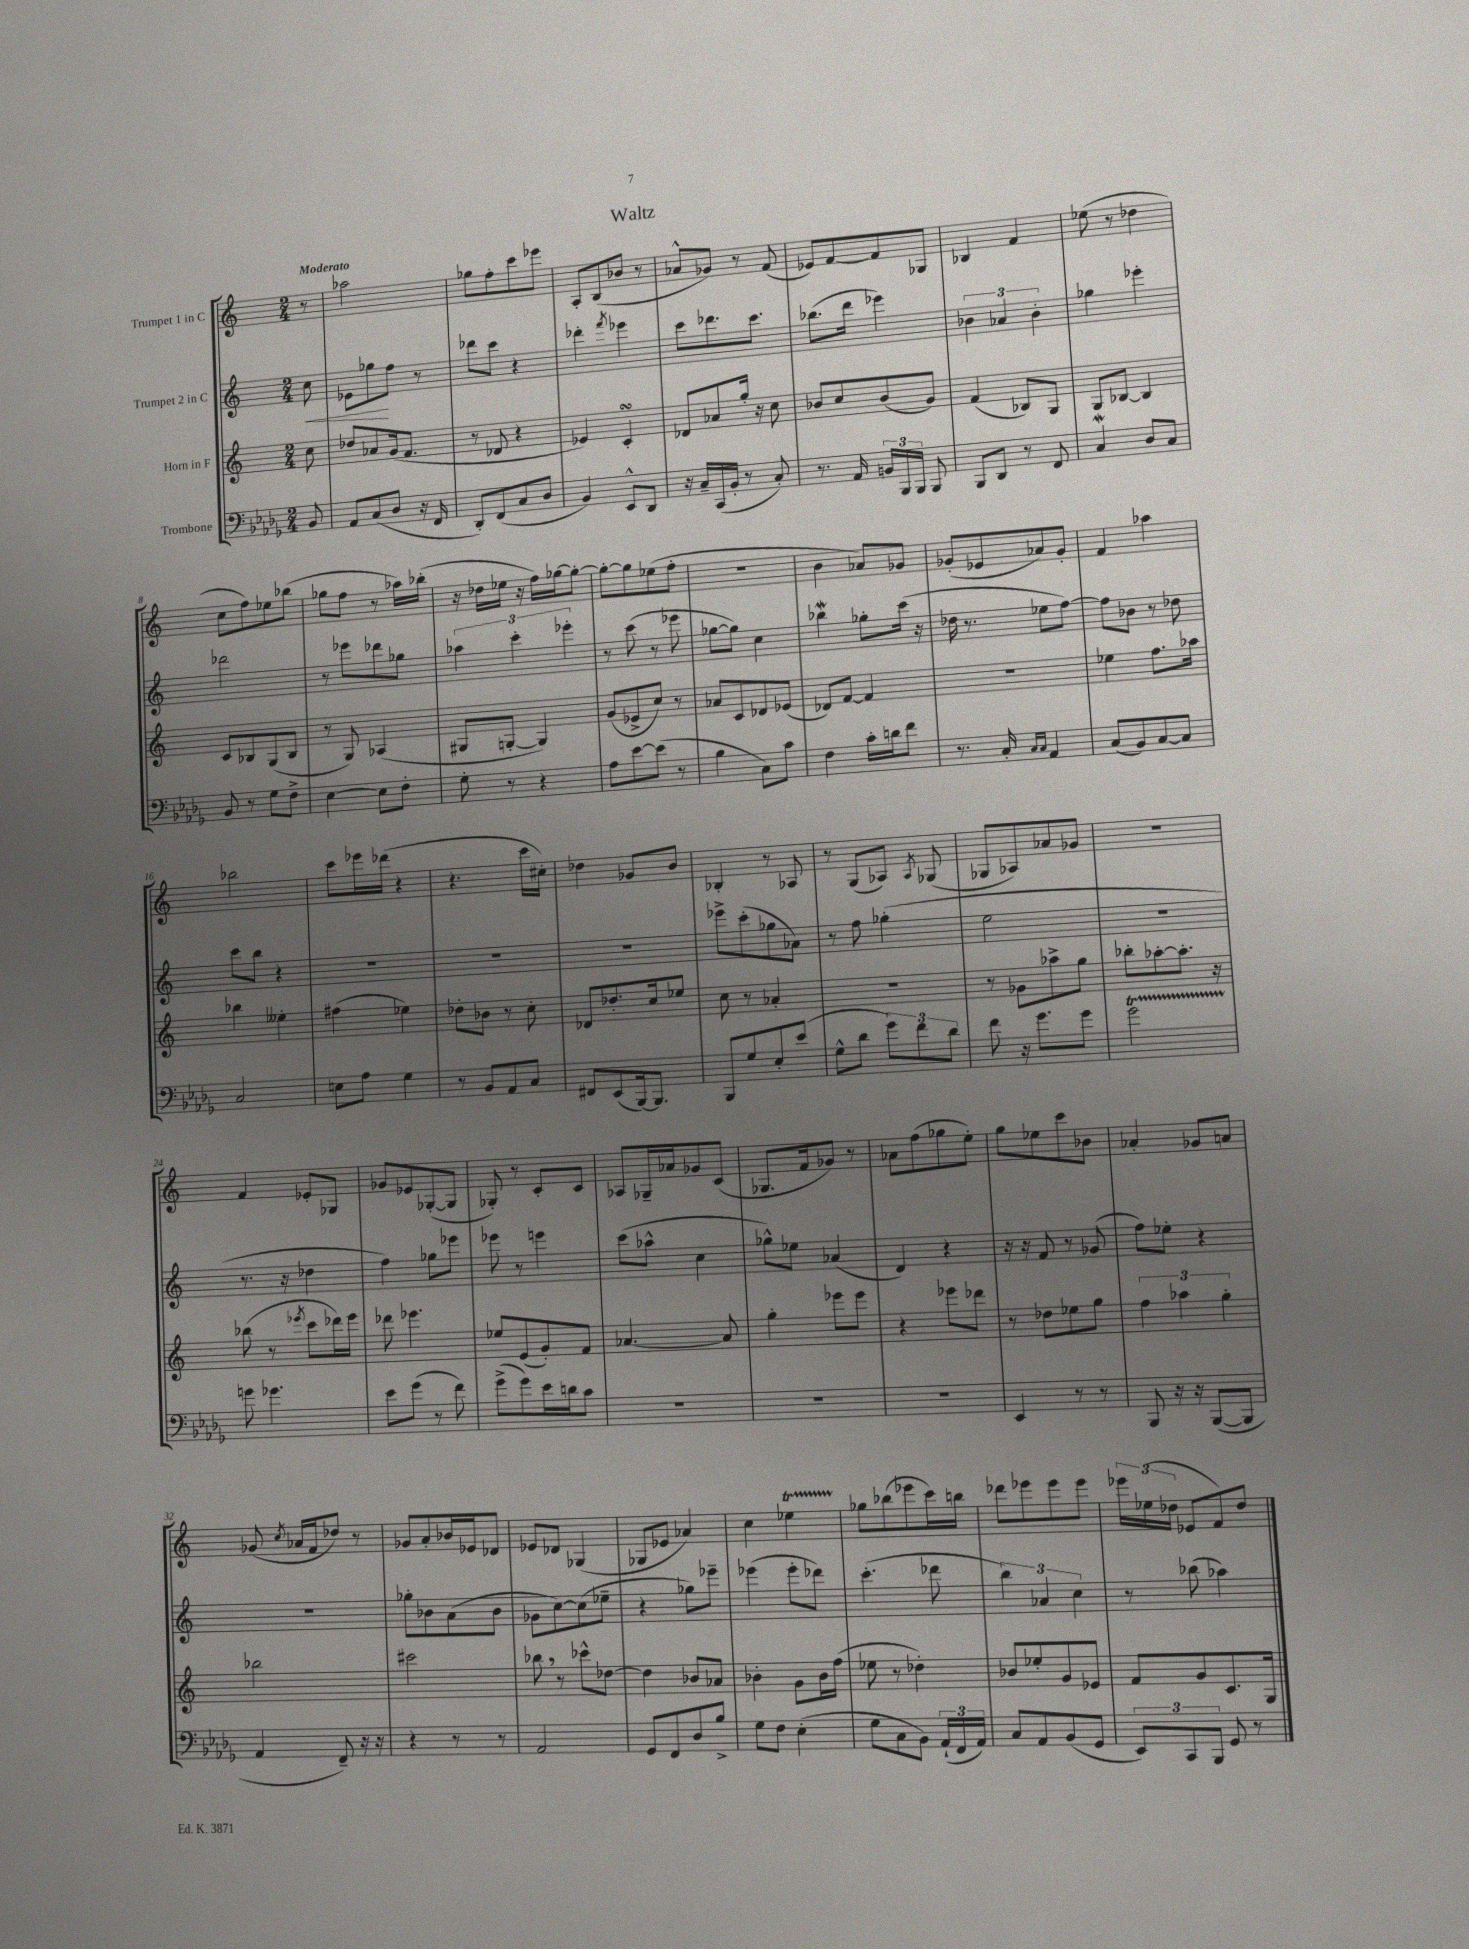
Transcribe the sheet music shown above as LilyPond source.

\header { title = "Waltz" }
<<
\new StaffGroup <<
\new Staff = "s0" \with { instrumentName = "Trumpet 1 in C" } {
    \clef treble \key c \major \numericTimeSignature \time 2/4 \partial 8 \tempo "Moderato"
    \autoBeamOff r8 |
    aes''2 |
    ges''8[ f''8-. c'''8 ees'''8] |
    a8[-. b8( bes'8] r8 |
    aes'8[-^ ges'8]) r8 f'8( |
    ees'8[) f'8~ f'8 ges8] |
    bes4 f'4 |
    ees''8( r8 des''4 |
    c''8[ f''8) ees''8 bes''8]( |
    ges''8[ f''8] r8 aes''16[) bes''16]-.( |
    r16 des''16[ ees''16] r16 f''16[) ges''16~ ges''8]~-. |
    ges''8[~-. ges''8 ees''8( f''8]-. |
    r2 |
    b'4 aes'8[) ges'8] |
    ges'8[-.( ees'8 aes'8) ges'8]-. |
    f'4 aes''4 |
    bes''2 |
    c'''8[ ees'''16 des'''16]( r4 |
    r4. c'''16[ cis''16]-.) |
    des''4 ges'8[ b'8] |
    bes4-. r8 aes8 |
    r8 g8[( aes8]) \acciaccatura { aes8 } ges8( |
    ges8[ aes8) aes'8 ges'8] |
    R2 |
    f'4 ees'8[-. ges8] |
    ges'8[ ees'8 ges8~-.( ges8] |
    ges8-.) r8 c'8[-. c'8] |
    aes8[ ges16-- aes'16 ges'8 c'8]( |
    ges8.[ f'16 ges'8]) r8 |
    aes'8[ f''8( ges''8 e''8]-.) |
    g''8[ ees''8 c'''8 bes'8] |
    aes'4-. ges'8[ a'8] |
    ges'8( \acciaccatura { c''8 } aes'16[ f'16 des''8]) r8 |
    ges'8[ a'8-. bes'16 ees'16 des'8] |
    ees'8[ des'8] ges4( |
    ges8[ ees'8] aes'4) |
    c''4 ees''4\startTrillSpan |
    ges''8[\stopTrillSpan bes''8( ees'''8 c'''16) b''16] |
    des'''8[ ees'''8 ees'''8 ees'''8] |
    \tuplet 3/2 { ees'''16[ ees''16( des''16] } ees'8[ f'8) des''8] \bar "|." |
}
\new Staff = "s1" \with { instrumentName = "Trumpet 2 in C" } {
    \clef treble \key c \major \numericTimeSignature \time 2/4 \partial 8
    \autoBeamOff c''8\< |
    ees'8[ ges''8\! f''8] r8 |
    des'''8[ c'''8] r4 |
    des'''4-. \acciaccatura { f'''8 } ees'''4 |
    c'''8[ des'''8. c'''8.] |
    bes''8.[( d'''16] ees'''4) |
    \tuplet 3/2 { bes'4 aes'4 bes'4-. } |
    ges''4 ees'''4-. |
    des'''2 |
    r8 ees'''8[ des'''8 ges''8] |
    \tuplet 3/2 { aes''4 c'''4-. ees'''4-. } |
    r8 c'''8( r8 ees'''8 |
    ges''8[~ ges''8]) c''4 |
    bes''4\mordent ges''8[-. c'''16]( r16 |
    des''16 r8. ees''8[ f''8]~) |
    f''8[ bes'8] r8 des''8 |
    c'''8[ b''8] r4 |
    R2 |
    R2 |
    R2 |
    ees'''8[-> c'''8-.( ges''8 aes'8]) |
    r8 f''8 ges''4-.( |
    e''2 |
    R2 |
    r8. r16 des''4 |
    f''4) ges''8[ ees'''8] |
    ees'''8 r8 e'''4 |
    c'''8[( aes''8]-^ c''4 |
    ges''8[-^) ees''8] aes'4( |
    d'4) r4 |
    r16 r16 f'8 r8 ges'8( |
    f''8[) ees''8]-. r4 |
    R2 |
    ges''8[-. bes'8 a'8( bes'8] |
    ges'8[ c''8~) c''8( ees''8]-- |
    r4 ges''8[) ees'''8]-- |
    ees'''4( ees'''8[-. des'''8]) |
    c'''4.-.( des'''8 |
    \tuplet 3/2 { b''4) aes'4 c''4 } |
    r8 bes''8( aes''4) \bar "|." |
}
\new Staff = "s2" \with { instrumentName = "Horn in F" } {
    \clef treble \key c \major \numericTimeSignature \time 2/4 \partial 8
    \autoBeamOff c''8 |
    des''8[ aes'8 g'16( f'8.] |
    r8 des'8 r4 |
    ees'4) c'4-.\turn |
    des'8[ aes'8 g''16]-. r16 c''8 |
    bes'8[ c''8 bes'8( g'8]) |
    f'4( bes8[) g8] |
    g8[ bes8]~ bes4 |
    c'8[ bes8 g8( bes8] |
    r8 g8) aes4( |
    gis8[ g8]~-. g4) |
    g'8[( ees'8-> c''8]) r8 |
    aes'8[ c'8 des'8 ees'8]( |
    des'8[) f'8]~ f'4 |
    r2 |
    ees''4 f''8.[ aes''16] |
    bes''4 eeses''4-. |
    fis''4( ees''4) |
    des''8[-. bes'8] r8 c''8-. |
    des'8[ des''8.-. c''16 ees''8] |
    c''8 r8 aes'4-. |
    R2 |
    r8 ges'8[ aes''8-> g''8] |
    bes''8[-. aes''8~-. aes''8.]-. r16 |
    bes''8( r8 \acciaccatura { ees'''8 } c'''8[ des'''16) ees'''16] |
    des'''8 ees'''4. |
    ees''8[ e'8( g'8-.) f'8] |
    aes'4.~ aes'8 |
    g''4-. ees'''8[ ees'''8] |
    r4 ees'''8[ des'''8] |
    r8 des''8[ ees''8 g''8] |
    \tuplet 3/2 { f''4 aes''4 g''4-. } |
    bes''2 |
    cis'''2 |
    bes''8 \breathe r8 ces'''8[-^ des''8]~ |
    des''4 bes'8[ aes'8] |
    bes'4-. g'8[ bes'16 f''16]( |
    ees''8 r8 des''4-.) |
    bes'8[ ees''8-. g'8 ees'8] |
    f'8[ g'8 c'8. g16] \bar "|." |
}
\new Staff = "s3" \with { instrumentName = "Trombone" } {
    \clef bass \key des \major \numericTimeSignature \time 2/4 \partial 8
    \autoBeamOff bes,8 |
    aes,8[ c8( des8] r16 f,16 |
    des,8[-.) f,8( c8 des8] |
    bes,4) ees,8[-^ des,8] |
    r16 c16[-- c,16( bes,16]-. r8 c8-.) |
    r8. aes,16 \tuplet 3/2 { b,16[ bes,,16 bes,,16] } bes,,8 |
    bes,,8[ des,8] r8 f,8 |
    c4\mordent des8[ c8] |
    bes,8 r8 ges8[ f8]-> |
    ees4~ ees8[ f8]-. |
    ges8-. r8 r4 |
    aes8[ ees'8~ ees'8]( r8 |
    bes4 c8[) c'8] |
    f4 c'16[-. d'16 f'8] |
    r8. c16-. \grace { c16[ c16] } aes,4 |
    c8[( bes,8) c8~ c8] |
    c2 |
    e8[ aes8] ges4 |
    r8 bes,8[ aes,8 c8] |
    fis,8[ ees,8( bes,,16~) bes,,8.] |
    bes,,8[ ges8 ees8-. ees'8]( |
    ges8[-^ des'8] \tuplet 3/2 { ges'8[) f'8 des'8] } |
    f'8 r16 ges'8.[ ges'8] |
    ges'2\startTrillSpan |
    g'8\stopTrillSpan ges'4. |
    ees'8[ ges'8]( r8 f'8) |
    ges'8[->( ges'8) ees'16 d'16 c'8] |
    R2 |
    R2 |
    R2 |
    ees,4 r8 r8 |
    bes,,8 r16 r16 bes,,8[~( bes,,8] |
    aes,4 f,8--) r16 r16 |
    r4 r8 r8 |
    aes,2 |
    ges,8[ f,8 des8 bes8]-> |
    ges8[ f8] ees4-.( |
    ges8[ c8 bes,8]) \tuplet 3/2 { aes,16[-!( f,16 aes,16]) } |
    c8[ aes,8 bes,8( ges,8] |
    \tuplet 3/2 { ees,8[) c,8 bes,,8] } ges,8 r8 \bar "|." |
}
>>
>>
